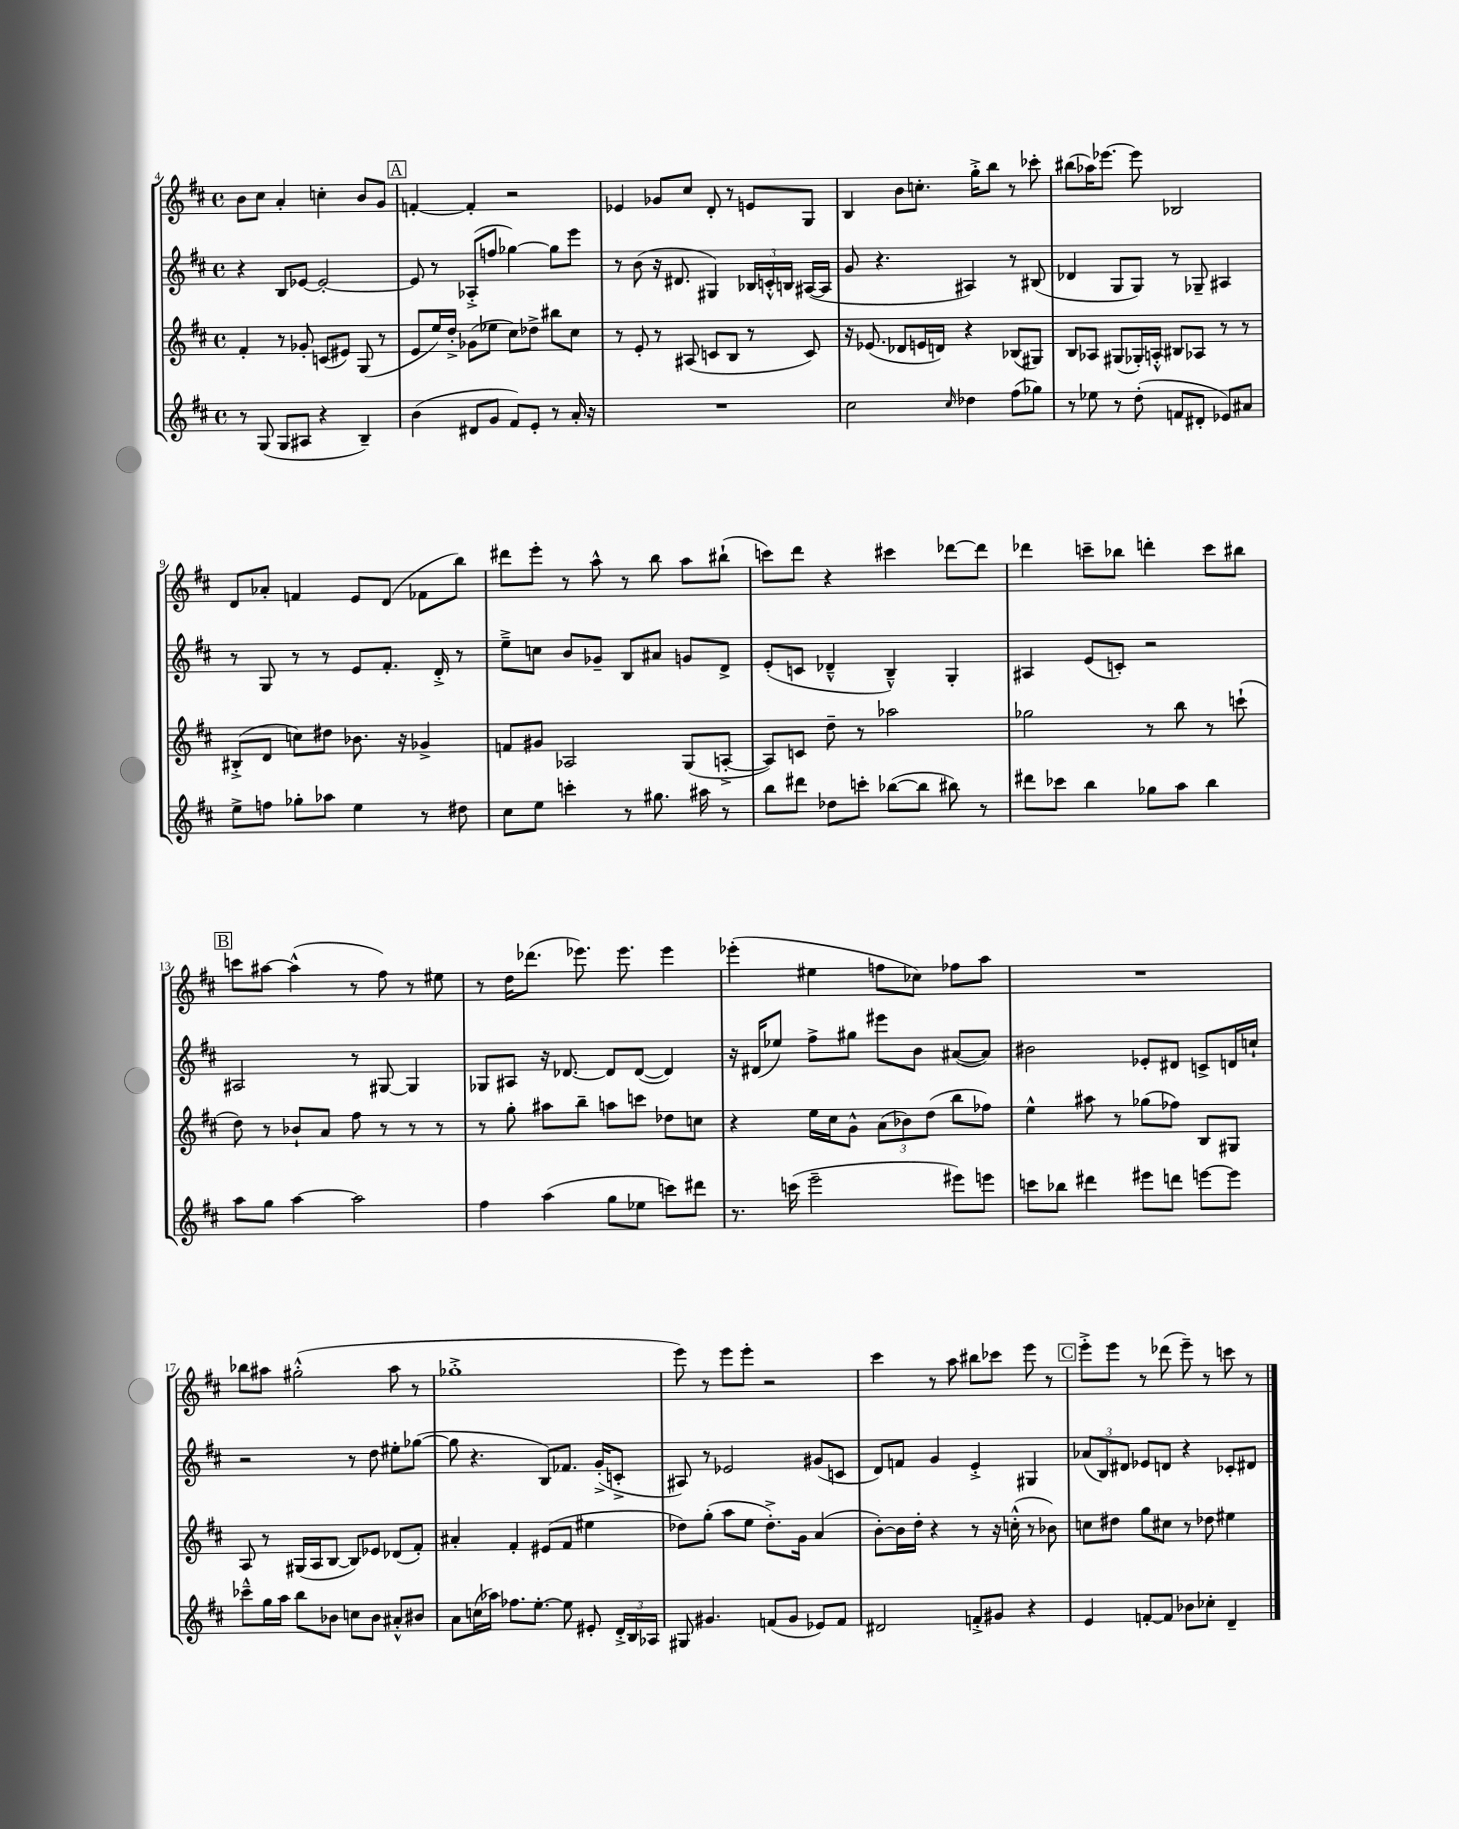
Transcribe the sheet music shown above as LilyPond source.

<<
\new StaffGroup <<
\new Staff = "s0" {
    \clef treble \key d \major \defaultTimeSignature \time 4/4
    \autoBeamOff b'8[ cis''8] a'4-. c''4-. b'8[ g'8] |
    \mark \markup { \box "A" } f'4~-. f'4-. r2 |
    ees'4 ges'8[ cis''8] d'8-. r8 e'8[ g8] |
    b4 b'8[ c''8.]-. g''16[-.-> b''8] r8 ces'''8-. |
    bis''8[( aes''16) ees'''8.]~ ees'''8 bes2 |
    d'8[ aes'8]-. f'4 e'8[ d'8]( fes'8[ b''8]) |
    dis'''8[ e'''8]-. r8 a''8-^ r8 b''8 a''8[ bis''8]-!( |
    c'''8[) d'''8] r4 cis'''4 des'''8[~ des'''8] |
    des'''4 c'''8[-- bes''8] d'''4-. c'''8[ bis''8] |
    \mark \markup { \box "B" } c'''8[ ais''8]~ ais''4-^( r8 fis''8) r8 eis''8 |
    r8 d''16[ des'''8.]( ees'''8.) ees'''8. ees'''4 |
    ees'''4-.( eis''4 f''8[ ces''8]) fes''8[ a''8] |
    R1 |
    bes''8[ ais''8] gis''2-.-^( ais''8 r8 |
    ges''1-.-> |
    e'''8) r8 e'''8[ e'''8]-. r2 |
    cis'''4 r8 a''8 bis''8[ ces'''8] e'''8 r8 |
    \mark \markup { \box "C" } e'''8[-.-> e'''8] r8 des'''8( e'''8--) r8 c'''8 r8 \bar "|." |
}
\new Staff = "s1" {
    \clef treble \key d \major \defaultTimeSignature \time 4/4
    \autoBeamOff r4 b8[ ees'8]~ ees'2~-. |
    \mark \markup { \box "A" } ees'8 r8 aes8[-.->( f''8] ges''4~) ges''8[ e'''8] |
    r8 b'8( r16 dis'8. gis4) \tuplet 3/2 { bes16[ c'16-.-^ b16] } ais16[~( ais16] |
    g'8 r4. ais4) r8 bis8( |
    des'4 g8[ g8]) r8 ges8-- ais4 |
    r8 g8 r8 r8 e'8[ fis'8.]-. d'16-.-> r8 |
    e''8[---> c''8] b'8[ ges'8]-- b8[ ais'8] g'8[ d'8]-> |
    e'8[-.( c'8] des'4---^ b4---^) g4-. |
    ais4 e'8[( c'8]-.) r2 |
    \mark \markup { \box "B" } ais2 r8 gis8~ gis4 |
    ges8[ ais8] r16 des'8.~ des'8[ des'8]~( des'4) |
    r16 dis'16[( ees''8]) fis''8[-> gis''8] eis'''8[ b'8] ais'8[~( ais'8]) |
    bis'2 ees'8[-. dis'8] c'8[-> d'16 c''16]-! |
    r2 r8 d''8 eis''8[-. ges''8]~( |
    ges''8 r4. b8[) fes'8.] g'16[-.->( c'8]-.-> |
    ais8) r8 ees'2 gis'8[( c'8] |
    d'8[) f'8] g'4 e'4-.-> gis4 |
    \mark \markup { \box "C" } \tuplet 3/2 { aes'8[( b8) dis'8] } ees'8[ d'8] r4 ces'8[-. dis'8] \bar "|." |
}
\new Staff = "s2" {
    \clef treble \key d \major \defaultTimeSignature \time 4/4
    \autoBeamOff fis'4-. r8 ges'8-. c'8[( eis'8]) g8( r8 |
    \mark \markup { \box "A" } e'8[ e''16) d''16]-.-> ges'8[( ees''8] cis''8[) des''8]-> bis''8[ cis''8] |
    r8 e'8-. r8 ais8( c'8[ b8] r8 c'8) |
    r16 ees'8.( des'8[ e'16 d'16]) r4 bes8[( gis8]) |
    b8[ aes8] gis8[( ges16-.) a16]-.-^ bis8[ aes8] r8 r8 |
    bis8[-.->( d'8] c''8[) dis''8] bes'8. r16 ges'4-> |
    f'8[ gis'8] aes2 g8[( a8]~-.-> |
    a8[) c'8] d''8-- r8 aes''2 |
    ges''2 r8 b''8 r8 c'''8-!( |
    \mark \markup { \box "B" } d''8) r8 bes'8[-! a'8] fis''8 r8 r8 r8 |
    r8 g''8-. ais''8[ b''8]-- a''8[ c'''8] des''8[ c''8] |
    r4 e''16[ cis''16 g'8]-^ \tuplet 3/2 { a'8[( bes'8) d''8]( } b''8[ fes''8]) |
    e''4-^ ais''8 r8 ges''8[( fes''8]) b8[ gis8] |
    a8 r8 gis16[( a16 b8]~ b8[) ees'8] des'8[( fis'8]-.) |
    ais'4-. fis'4-. eis'8[( fis'8] eis''4 |
    des''8[) g''8]-.( a''8[ e''8] des''8.[-.->) g'16] a'4( |
    b'8[~-.) b'16 d''16]-. r4 r8 r16 c''16-.-^( r8 bes'8) |
    \mark \markup { \box "C" } c''8[ dis''8] g''8[ cis''8] r8 des''8 eis''4 \bar "|." |
}
\new Staff = "s3" {
    \clef treble \key d \major \defaultTimeSignature \time 4/4
    \autoBeamOff r8 g8( g8[ ais8] r4 b4--) |
    \mark \markup { \box "A" } b'4( dis'8[ g'8] fis'8[) e'8]-. r8 a'16-. r16 |
    R1 |
    cis''2 \grace { cis''16 } des''4 fis''8[( ges''8]) |
    r8 ees''8 r8 d''8-.( f'8[ dis'8]-. ees'8[) ais'8] |
    e''8[-> f''8] ges''8[-. aes''8] e''4 r8 dis''8 |
    cis''8[ e''8] c'''4-. r8 gis''8. ais''16 r8 |
    b''8[ dis'''8] des''8[ c'''8]-. bes''8[~( bes''8] bis''8) r8 |
    dis'''8[ ces'''8] b''4 ges''8[ a''8] b''4 |
    \mark \markup { \box "B" } a''8[ g''8] a''4~ a''2 |
    fis''4 a''4( g''8[ ees''8] c'''8[) dis'''8] |
    r8. c'''16( e'''2-- eis'''8[) e'''8] |
    c'''8[ bes''8] dis'''4 eis'''8[ d'''8] e'''8[~ e'''8] |
    ces'''8[---^ g''16 a''16] b''8[ bes'8] c''8[ bes'8] ais'8[-.-^ bis'8] |
    a'8[ c''16( aes''16]) fes''8.[ e''8.]~-. e''8 eis'8-. \tuplet 3/2 { d'16[-.-> b16 aes16] } |
    gis8 gis'4. f'8[( gis'8] ees'8[) f'8] |
    dis'2 f'8[-.-> gis'8] r4 |
    \mark \markup { \box "C" } e'4 f'8[~-. f'8] bes'8[ ces''8]-. d'4-- \bar "|." |
}
>>
>>
\layout { \context { \Score currentBarNumber = #4 } }
